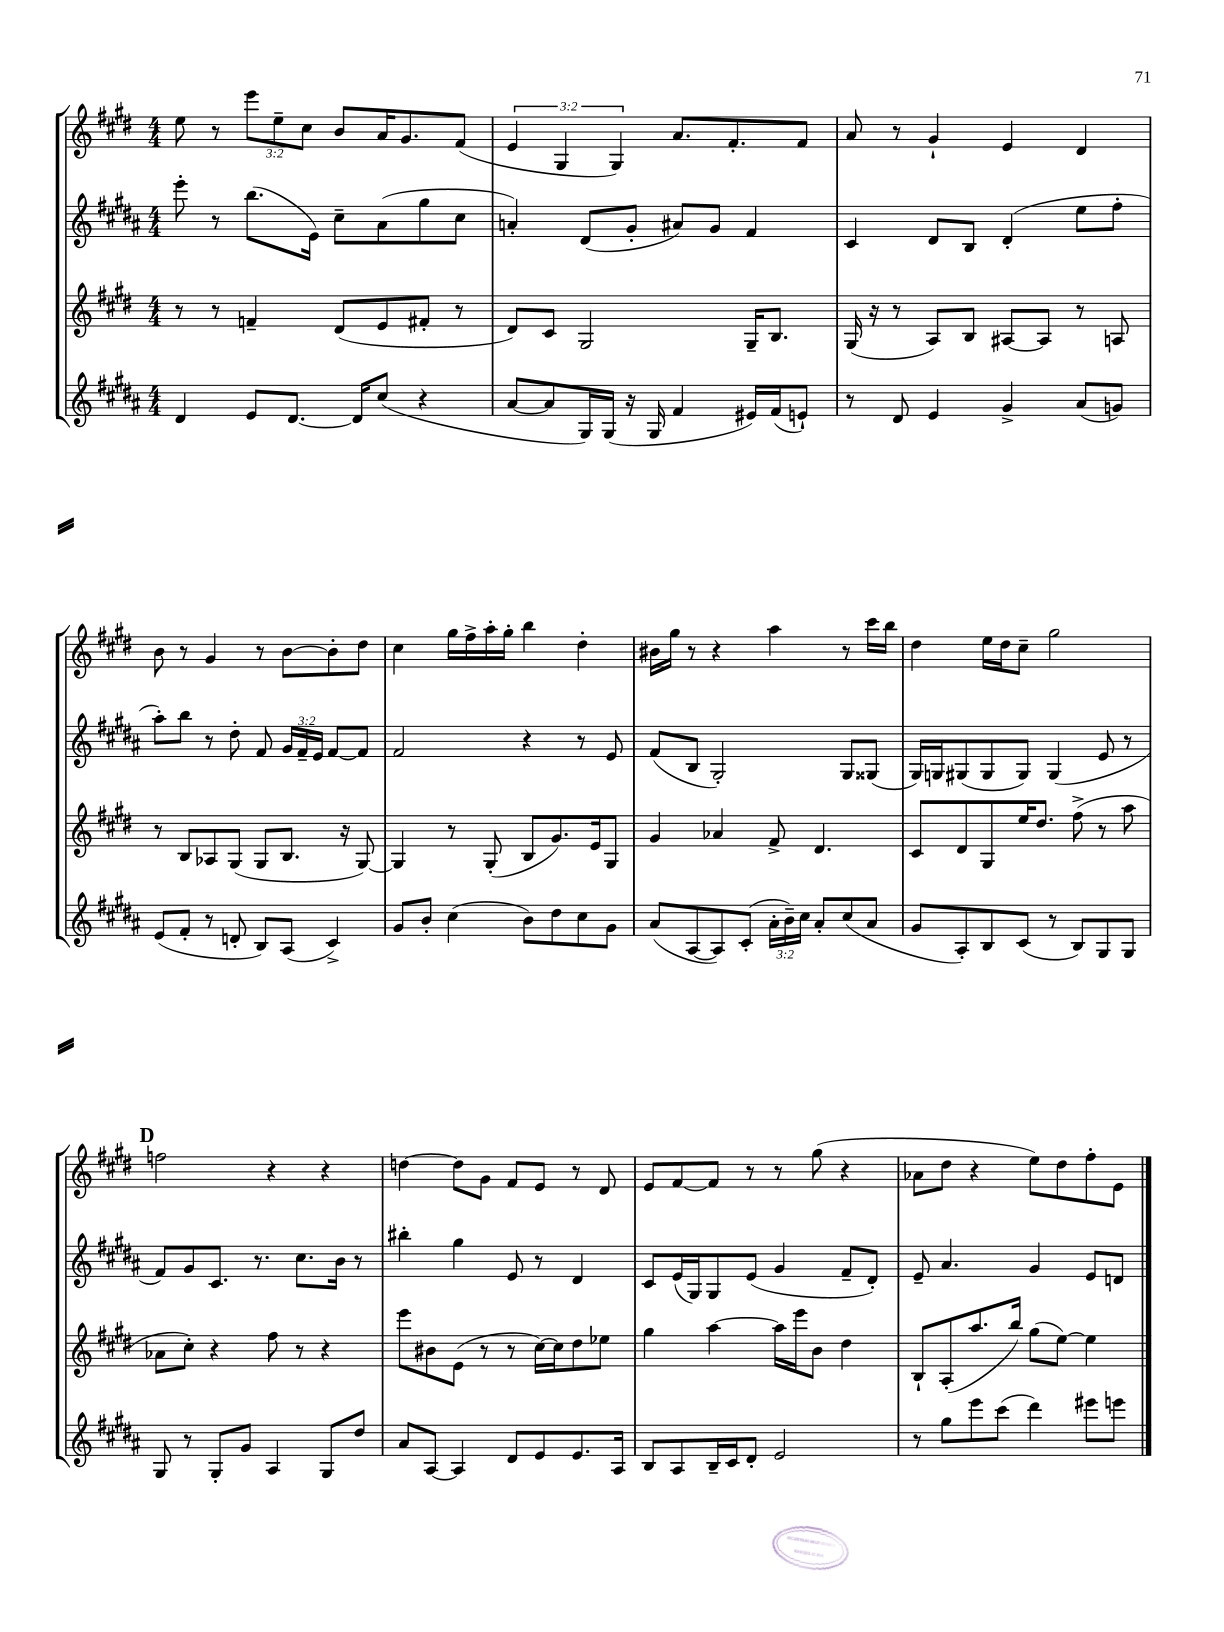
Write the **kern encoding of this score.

**kern	**kern	**kern	**kern
*staff4	*staff3	*staff2	*staff1
*clefG2	*clefG2	*clefG2	*clefG2
*k[f#c#g#d#a#]	*k[f#c#g#d#]	*k[f#c#g#d#a#]	*k[f#c#g#d#]
*M4/4	*M4/4	*M4/4	*M4/4
4d#/	8r	8eee'\	8ee\
.	8r	8r	8r
8e/L	4f~/	(8.bb\L	12eee\L
.	.	.	12ee~\
[8.d#/J	.	.	.
.	.	.	12cc#\J
.	.	16e\Jk)	.
.	(8d#/L	8cc#~\L	8b/L
16d#/]LK	.	.	.
(8cc#/J	8e/	(8a#\	16a/K
.	.	.	8.g#/
4r	8f#'/J	8gg#\	.
.	8r	8cc#\J	(8f#/J
=	=	=	=
[8a#/L	8d#/L)	4a'/)	6e/
8a#/]	8c#/J	.	.
.	.	.	6G#/
16G#/L)	2G#/	(8d#/L	.
(16G#/JJ	.	.	.
.	.	.	6G#/)
16r	.	8g#'/J	.
16G#/	.	.	.
4f#/	.	8a#/L)	8.a/L
.	.	8g#/J	.
.	.	.	8.f#'/
16e#/LL)	16G#~/LK	4f#/	.
(16f#/J	8.B/J	.	.
8e`/J)	.	.	8f#/J
=	=	=	=
8r	(16G#/	4c#/	8a/
.	16r	.	.
8d#/	8r	.	8r
4e/	8A/L)	8d#/L	4g#`/
.	8B/J	8B/J	.
4g#^/	[8A#/L	(4d#'/	4e/
.	8A#/]J	.	.
(8a#/L	8r	8ee\L	4d#/
8g/J)	8A/	8ff#'\J	.
=	=	=	=
(8e/L	8r	8aa#'\L)	8b\
8f#'/J	8B/L	8bb\J	8r
8r	8A-/	8r	4g#/
8d'/	(8G#/J	8dd#'\	.
8B/L)	8G#/L	8f#/	8r
(8A#/J	8.B/J	24g#/LL	[8b\L
.	.	24f#~/	.
.	.	24e/JJ	.
4c#^/)	.	[8f#/L	8b'\]
.	16r	.	.
.	[8G#/)	8f#/]J	8dd#\J
=	=	=	=
8g#/L	4G#/]	2f#/	4cc#\
8b'/J	.	.	.
(4cc#\	8r	.	16gg#\LL
.	.	.	16ff#^\
.	(8G#'/	.	16aa'\
.	.	.	16gg#'\JJ
8b\L)	8B/L	4r	4bb\
8dd#\	8.g#/)	.	.
8cc#\	.	8r	4dd#'\
.	16e/k	.	.
8g#\J	8G#/J	8e/	.
=	=	=	=
(8a#/L	4g#/	(8f#/L	16b#\LL
.	.	.	16gg#\JJ
[8A#/	.	8B/J	8r
8A#/])	4a-/	2G#'/)	4r
(8c#'/J	.	.	.
24a#'\LL	8f#^/	.	4aa\
24b~\)	.	.	.
24cc#\JJ	.	.	.
8a#'/L	4.d#/	.	.
(8cc#/	.	8G#/L	8r
8a#/J	.	(8G##/J	16ccc#\LL
.	.	.	16bb\JJ
=	=	=	=
8g#/L	8c#/L	16G#/LL)	4dd#\
.	.	16G/J	.
8A#'/)	8d#/	(8G#/	.
8B/	8G#/	8G#/	16ee\LL
.	.	.	16dd#\J
(8c#/J	16ee/K	8G#/J)	8cc#~\J
.	8.dd#/J	.	.
8r	.	(4G#/	2gg#\
8B/L)	(8ff#^\	.	.
8G#/	8r	8e/	.
8G#/J	8aa\	8r	.
=	=	=	=
8G#/	8a-\L	8f#/L)	2ff\
8r	8cc#'\J)	8g#/	.
8G#'/L	4r	8.c#/J	.
8g#/J	.	.	.
.	.	8.r	.
4A#/	8ff#\	.	4r
.	8r	8.cc#\L	.
8G#/L	4r	.	4r
.	.	16b\Jk	.
8dd#/J	.	8r	.
=	=	=	=
8a#/L	8eee\L	4bb#'\	[4dd\
[8A#/J	8b#\	.	.
4A#/]	(8e\J	4gg#\	8dd\]L
.	8r	.	8g#\J
8d#/L	8r	8e/	8f#/L
8e/	[16cc#\LL)	8r	8e/J
.	16cc#\]J	.	.
8.e/	8dd#\	4d#/	8r
.	8ee-\J	.	8d#/
16A#/Jk	.	.	.
=	=	=	=
8B/L	4gg#\	8c#/L	8e/L
8A#/	.	(16e/L	[8f#/
.	.	16G#/J)	.
16B~/L	[4aa\	8G#/	8f#/]J
16c#/J	.	.	.
8d#'/J	.	(8e/J	8r
2e/	16aa\]LL	4g#/	8r
.	16eee\J	.	.
.	8b\J	.	(8gg#\
.	4dd#\	8f#~/L	4r
.	.	8d#'/J)	.
=	=	=	=
8r	8B`/L	8e~/	8a-\L
8gg#\L	(8A'/	4.a#/	8dd#\J
8eee\	8.aa/	.	4r
(8ccc#\J	.	.	.
.	16bb/Jk)	.	.
4ddd#\)	(8gg#\L	4g#/	8ee\L)
.	[8ee\J)	.	8dd#\
8eee#\L	4ee\]	8e/L	8ff#'\
8eee\J	.	8d/J	8e\J
==	==	==	==
*-	*-	*-	*-
